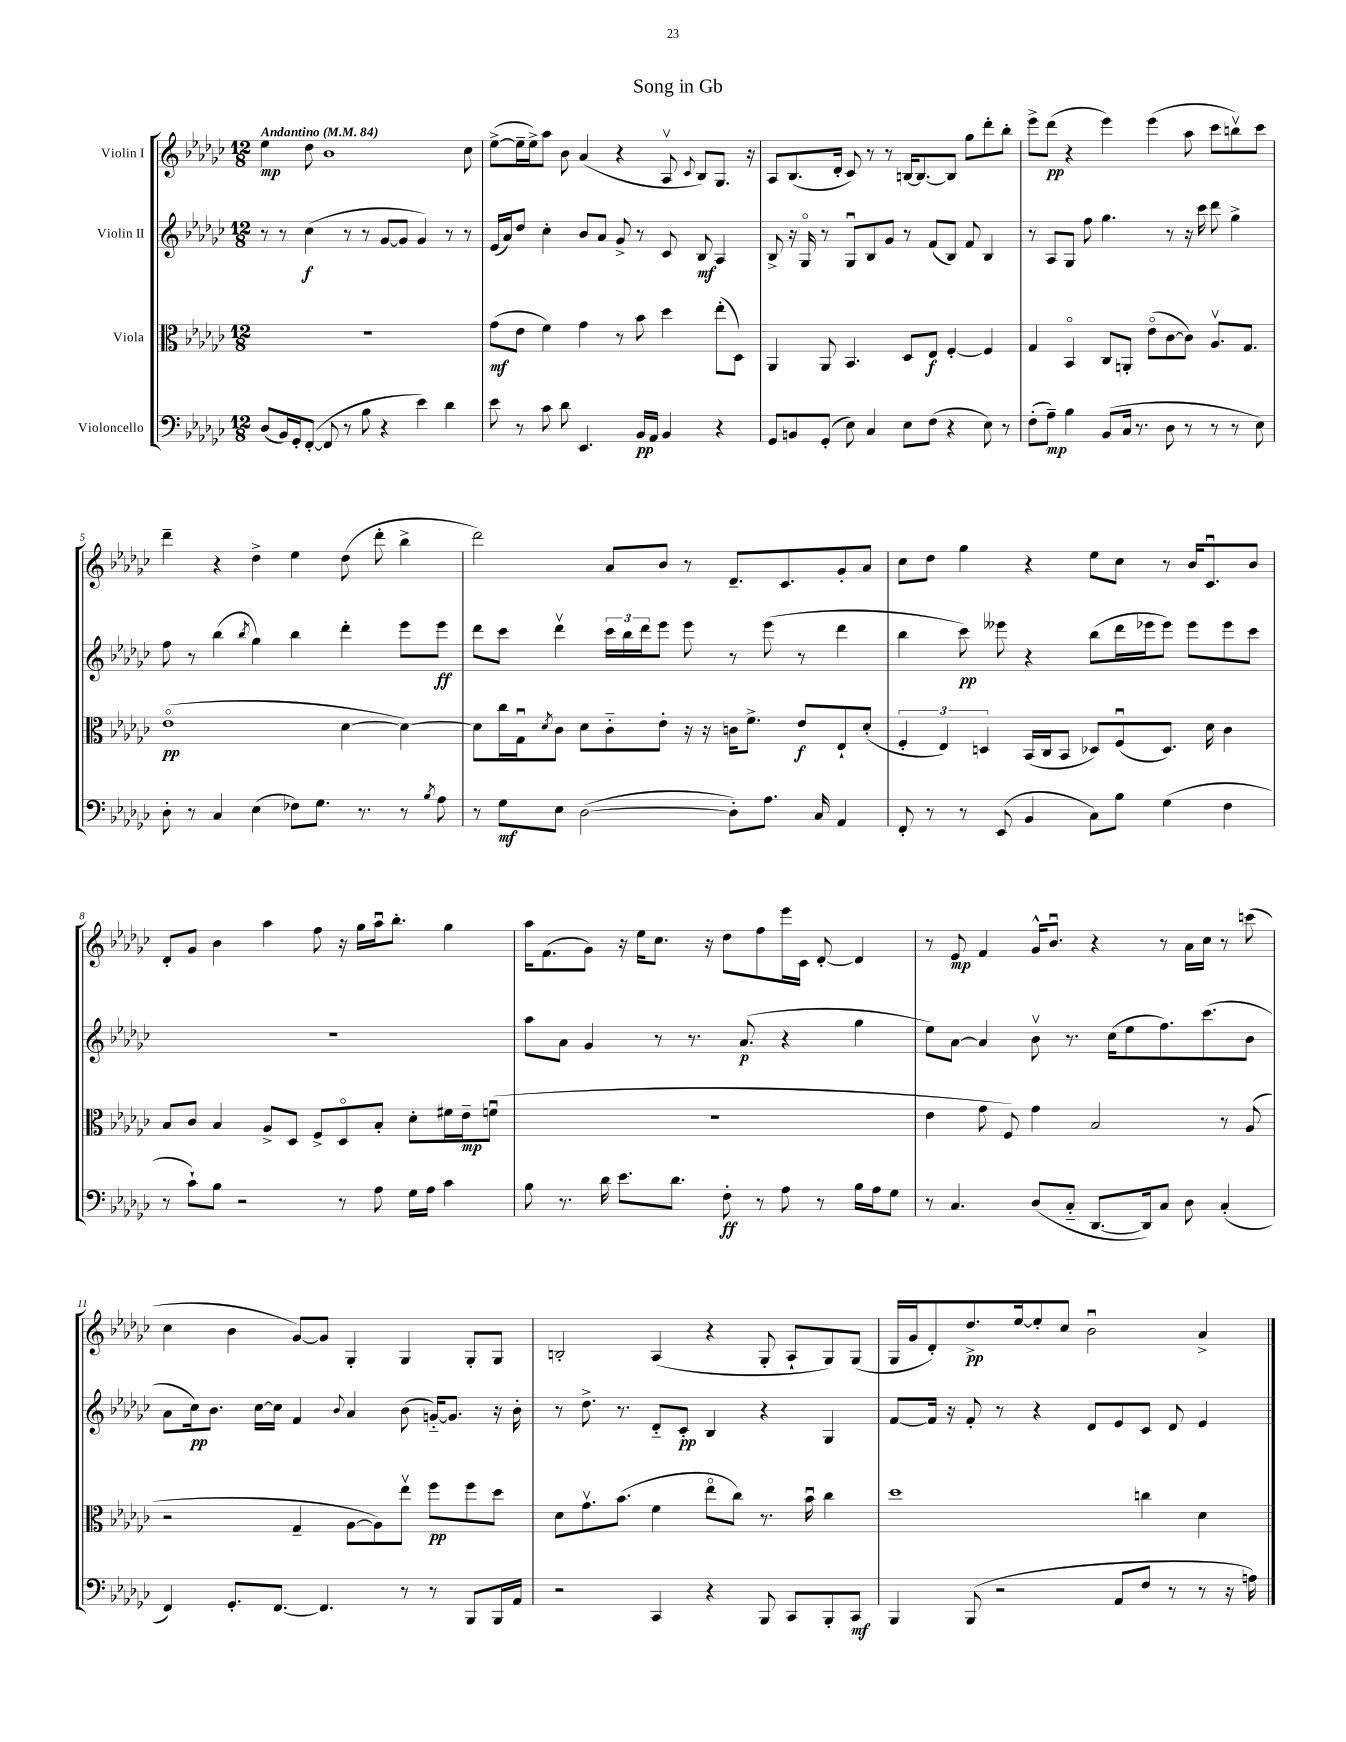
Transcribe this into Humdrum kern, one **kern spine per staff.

**kern	**kern	**kern	**kern
*staff4	*staff3	*staff2	*staff1
*clefF4	*clefC3	*clefG2	*clefG2
*k[b-e-a-d-g-c-]	*k[b-e-a-d-g-c-]	*k[b-e-a-d-g-c-]	*k[b-e-a-d-g-c-]
*M12/8	*M12/8	*M12/8	*M12/8
*MM84	*MM84	*MM84	*MM84
(8D-	1.r	8r	4ee-
16BB-)	.	8r	.
16GG-'	.	.	.
([8FF'	.	(4cc-	8dd-
8FF]	.	.	1b-
8r	.	8r	.
8B-	.	8r	.
4r	.	[8g-	.
.	.	8g-]	.
4e-)	.	4g-)	.
4d-	.	8r	.
.	.	8r	8cc-
=	=	=	=
8e-	(8g-	(16e-	([8ee-^
.	.	16a-)	.
8r	8e-	8dd-	16ee-~]
.	.	.	16ee-^)
8c-	4f)	4cc-'	8aa-
8d-	.	.	8b-
4.EE-	4g-	8b-	(4a-
.	.	8a-	.
.	8r	8g-^	4r
16BB-	8b-	8r	.
16AA-	.	.	.
4BB-	4dd-	8c-	8A-v
.	.	.	8qqc-
.	.	8B-	8B-)
4r	(8ee-'	4A-	8.G-
.	8D-)	.	.
.	.	.	16r
=	=	=	=
8GG-	4AA-	8B-^	8A-
8BB	.	16r	(8.B-
.	.	16G-o	.
(8GG-'	8AA-	8r	.
.	.	.	16d-'
8E-)	4.BB-	8G-u	8c-)
4C-	.	8B-	8r
.	.	8g-	8r
8E-	8D-	8r	[16B
.	.	.	8.B_
(8F	8E-	(8f	.
4r	[4F'	8B-)	8B]
.	.	8f	8gg-
8E-)	4F]	4B-	8ddd-'
8r	.	.	8bb-'
=	=	=	=
(8F'	4G-	8r	8eee-^
8A-~)	.	8A-	(8ddd-
4B-	4BB-o	8G-	4r
.	.	8ff	.
(8BB-	8C-	4.gg-	4eee-)
16C-	8AA'	.	.
8.r	.	.	.
.	(8e-o	.	(4eee-
8D-	[8c-	8r	.
8r	8c-])	16r	8aa-
.	.	16ccc-	.
8r	8.A-v	8ddd-	8ccc-
8r	.	4gg-^	8bbv)
.	8.G-	.	.
8E-)	.	.	8ccc-
=	=	=	=
8D-'	(1e-o	8ff	4ddd-~
8r	.	8r	.
4C-	.	(4bb-	4r
.	.	8qbb-	.
(4E-	.	4gg-)	4dd-^
8F-)	.	4bb-	4ee-
8.G-	.	.	.
.	[4d-	4ddd-'	(8dd-
8.r	.	.	.
.	.	.	8ddd-'
8r	4d-_)	8eee-	4bb-^
8qB-	.	.	.
8A-	.	8eee-	.
=	=	=	=
8r	8d-]	8ddd-	2ddd-)
8G-	16cc-	8ccc-	.
.	16G-u	.	.
.	8qd-	.	.
8E-	8c-	4ddd-v	.
([2D-	8d-	.	.
.	8c-'~	24ccc-	8a-
.	.	24bb-	.
.	.	24ddd-	.
.	8e-'	8eee-	8b-
.	16r	8eee-	8r
.	16r	.	.
8D-'])	16c	8r	8.d-~
.	8.f^	.	.
8.A-	.	(8eee-	.
.	.	.	8.c-
.	8e-	8r	.
16C-	.	.	.
4AA-	8E-`	4ddd-	8g-'
.	(8d-'	.	8a-
=	=	=	=
8FF'	6F'	4bb-	8cc-
8r	.	.	8dd-
.	6E-)	.	.
8r	.	8ccc-)	4gg-
.	6D	.	.
(8EE-	.	8eee--	.
4BB-	(16BB-	4r	4r
.	16C-	.	.
.	8BB-	.	.
8C-)	8D-)	(8bb-	8ee-
8B-	(8Fu	16ddd-	8cc-
.	.	16eee-	.
(4G-	8.D-)	8eee-)	8r
.	.	8eee-	16b-
.	16d-	.	8.c-u
4F	4c-	8eee-	.
.	.	8ccc-	8b-
=	=	=	=
8r	8B-	1.r	8d-'
8c-`)	8c-	.	8g-
8B-	4B-	.	4b-
2r	.	.	.
.	8A-^	.	4aa-
.	8D-	.	.
.	8F^	.	8ff
8r	8D-o	.	16r
.	.	.	16gg-
8A-	8B-'	.	16aa-u
.	.	.	8.bb-'
16G-	8d-'	.	.
16A-	.	.	.
4c-	16f#	.	4gg-
.	16e-~	.	.
.	(8fu	.	.
=	=	=	=
8B-	1.r	8aa-	16aa-
.	.	.	(8.f
8.r	.	8a-	.
.	.	4g-	8g-)
16d-	.	.	.
8.e-	.	.	16r
.	.	.	16ee-
.	.	8r	8.cc-
8.d-	.	.	.
.	.	8.r	.
.	.	.	16r
8F'	.	.	8dd-
.	.	(8.a-	.
8r	.	.	8ff
8A-	.	4r	16eee-
.	.	.	16c-
8r	.	.	[8d-'
16B-	.	4gg-	4d-]
16A-	.	.	.
8G-	.	.	.
=	=	=	=
8r	4e-	8ee-)	8r
4.C-	.	[8a-	8e-
.	8g-	4a-]	4f
.	8F)	.	.
(8D-	4g-	8b-v	16g-^^
.	.	.	8.b-u
8C-'~	.	8.r	.
[8.DD-	2B-	.	4r
.	.	(16cc-	.
.	.	8ee-	.
16DD-])	.	.	.
8C-	.	8.ff)	8r
8D-	.	.	16a-
.	.	(8.ccc-	16cc-
(4C-'	8r	.	8r
.	(8A-	8b-	(8ccc
=	=	=	=
4FF)	2r	8a-	4cc-
.	.	16cc-)	.
.	.	8.b-	.
8.GG-'	.	.	4b-
.	.	[16cc-	.
[8.FF	.	16cc-]	.
.	4G-~	4f	[8g-)
4.FF]	.	.	8g-]
.	.	8qqb-	.
.	[8A-	4a-	4G-'
.	8A-])	.	.
8r	8ee-v	(8b-	4G-
8r	8ff	[16g'~)	.
.	.	8.g]	.
8BBB-	8ff	.	8G-'
16BBB-	8dd-	16r	8G-
16AA-	.	16b-'	.
=	=	=	=
2r	8d-	8r	2B'
.	8.g-v	8.dd-^	.
.	(8.b-	8.r	.
4CC-	4f	8d-'~	(4A-
.	.	8c-'	.
4r	8ee-o	4B-	4r
.	8cc-)	.	.
8BBB-	8.r	4r	8G-'
8CC-	.	.	8A-`
.	16b-u	.	.
8BBB-'	4cc-	4G-	8G-)
8CC-	.	.	(8G-
=	=	=	=
4BBB-	1dd-	[8f	16G-
.	.	.	16g-
.	.	16f]	8d-')
.	.	16r	.
(8BBB-	.	8f'	8.dd-^
2r	.	8r	.
.	.	.	[16ee-
.	.	4r	8ee-']
.	.	.	8cc-
.	.	8d-	2b-u
8AA-	.	8e-	.
8F	4cc	8c-	.
8r	.	8d-	.
8r	4d-	4e-	4a-^
16r	.	.	.
16A)	.	.	.
==	==	==	==
*-	*-	*-	*-
